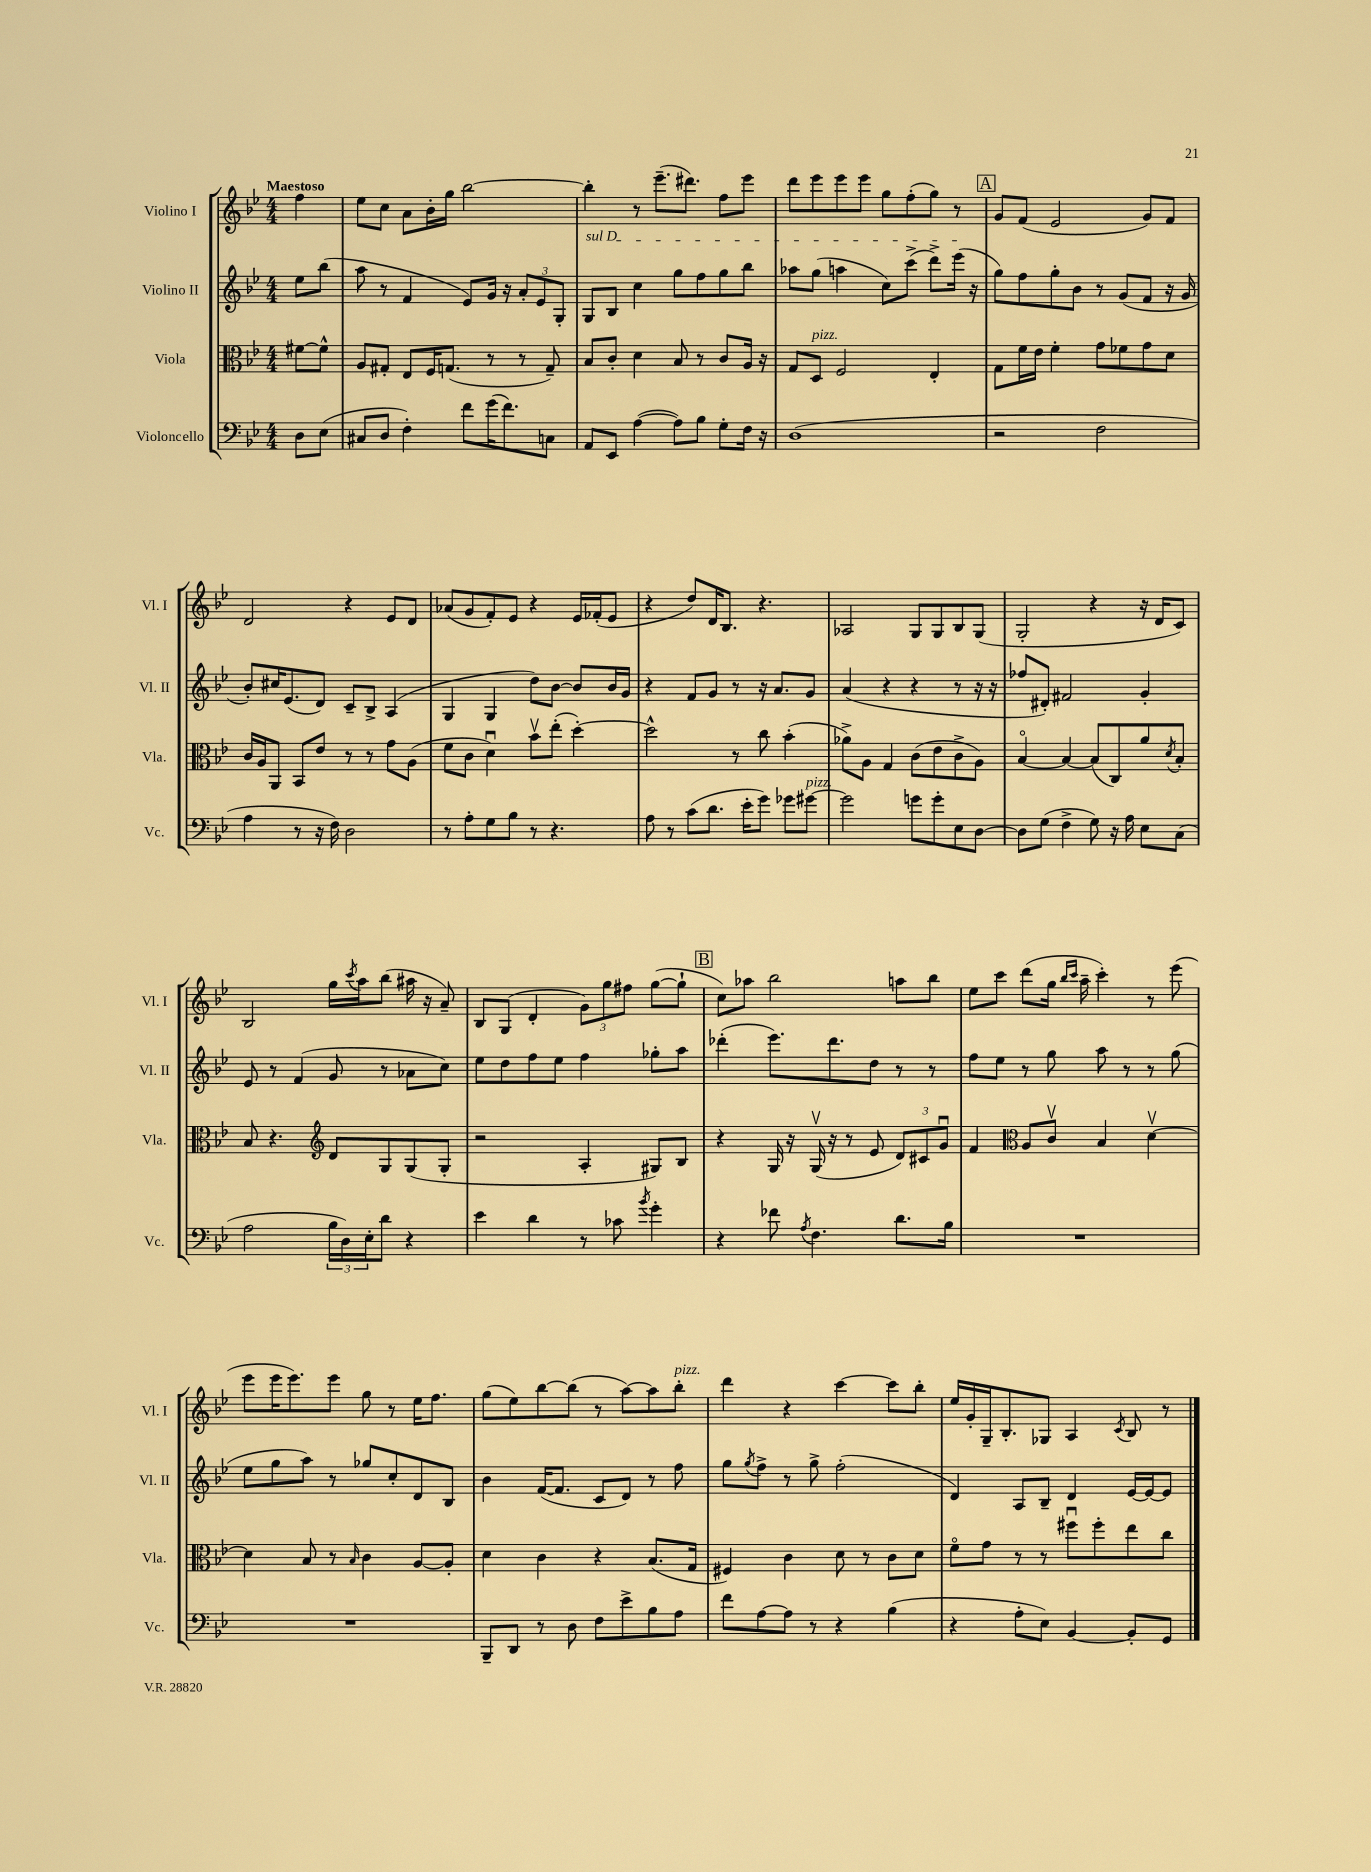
<<
\new StaffGroup <<
\new Staff = "s0" \with { instrumentName = "Violino I" shortInstrumentName = "Vl. I" } {
    \clef treble \key bes \major \numericTimeSignature \time 4/4 \partial 4 \tempo "Maestoso"
    f''4 |
    ees''8 c''8 a'8 bes'16-. g''16 bes''2~ |
    bes''4-. r8 ees'''8.--( dis'''8.) f''8 ees'''8 |
    d'''8 ees'''8 ees'''8 ees'''8 g''8 f''8-.( g''8) r8 |
    \mark \markup { \box "A" } g'8 f'8( ees'2 g'8) f'8 |
    d'2 r4 ees'8 d'8 |
    aes'8( g'8 f'8-.) ees'8 r4 ees'16 fes'16-.( ees'8 |
    r4 d''8) d'16 bes8. r4. |
    aes2 g8 g8 bes8 g8( |
    g2-. r4 r16 d'16 c'8) |
    bes2 g''16 \acciaccatura { c'''8 } a''16 bes''8( ais''16 r16 a'8--) |
    bes8 g8( d'4-. \tuplet 3/2 { g'8) g''8 fis''8 } g''8~( g''8-! |
    \mark \markup { \box "B" } c''8) aes''8 bes''2 a''8 bes''8 |
    ees''8 c'''8 d'''8( g''16 \grace { bes''16 c'''16 } a''16-- c'''4-.) r8 ees'''8( |
    ees'''8 ees'''16 ees'''8.) ees'''8 g''8 r8 ees''16 f''8. |
    g''8( ees''8) bes''8~ bes''8( r8 a''8~) a''8 bes''8-.^\markup { \italic "pizz." } |
    d'''4 r4 c'''4~ c'''8 bes''8-. |
    ees''16 g'16-. g16-- bes8.-. ges8 a4 \acciaccatura { c'8 } bes8 r8 \bar "|." |
}
\new Staff = "s1" \with { instrumentName = "Violino II" shortInstrumentName = "Vl. II" } {
    \clef treble \key bes \major \numericTimeSignature \time 4/4 \partial 4
    ees''8 bes''8( |
    a''8 r8 f'4 ees'8) g'16 r16 \tuplet 3/2 { a'8-. ees'8 g8-. } |
    \once \override TextSpanner.bound-details.left.text = \markup { \italic "sul D" } g8\startTextSpan bes8 c''4 g''8 f''8 g''8 bes''8 |
    aes''8 g''8( a''4 c''8) c'''8->( d'''8->) ees'''16\stopTextSpan( r16 |
    \mark \markup { \box "A" } g''8) f''8 g''8-. bes'8 r8 g'8( f'8 r16 g'16 |
    bes'8-.) cis''16 ees'8.( d'8) c'8-- bes8-> a4( |
    g4 g4 d''8) bes'8~ bes'8 bes'16 g'16 |
    r4 f'8 g'8 r8 r16 a'8. g'8 |
    a'4( r4 r4 r8 r16 r16 |
    fes''8 dis'8-.) fis'2 g'4-. |
    ees'8 r8 f'4( g'8 r8 aes'8 c''8) |
    ees''8 d''8 f''8 ees''8 f''4 ges''8-. a''8 |
    \mark \markup { \box "B" } des'''4-.( ees'''8.) des'''8. d''8 r8 r8 |
    f''8 ees''8 r8 g''8 a''8 r8 r8 g''8( |
    ees''8 g''8 a''8) r8 ges''8 c''8-. d'8 bes8 |
    bes'4 f'16~( f'8. c'8 d'8) r8 f''8 |
    g''8 \acciaccatura { g''8 } f''8-> r8 g''8-> f''2-.( |
    d'4) a8 bes8-- d'4 ees'16~ ees'16~ ees'8 \bar "|." |
}
\new Staff = "s2" \with { instrumentName = "Viola" shortInstrumentName = "Vla." } {
    \clef alto \key bes \major \numericTimeSignature \time 4/4 \partial 4
    fis'8~ fis'8-^ |
    a8 gis8-. ees8 f16 g8.( r8 r8 g8--) |
    bes8 c'8-. d'4 bes8 r8 c'8 a16 r16 |
    g8 d8^\markup { \italic "pizz." } f2 ees4-. |
    \mark \markup { \box "A" } g8 f'16 ees'16 f'4-. g'8 fes'8 g'8 d'8 |
    c'16 a16 a,8 bes,8 ees'8 r8 r8 g'8 a8( |
    f'8 c'8 d'4\downbow) bes'8\upbow ees''8-.( d''4~-.) |
    d''2-^ r8 c''8 bes'4-.( |
    aes'8->) a8 g4 c'8( ees'8 c'8-> a8) |
    bes4~\flageolet bes4~ bes8( c8) a'8 \acciaccatura { d'8 } bes8-. |
    bes8 r4. \clef treble d'8 g8 g8( g8-. |
    r2 a4-. gis8) bes8 |
    \mark \markup { \box "B" } r4 g16 r16 g16\upbow( r16 r8 ees'8 \tuplet 3/2 { d'8) cis'8 g'8\downbow } |
    f'4 \clef alto a8 c'8\upbow bes4 d'4~\upbow |
    d'4 bes8 r8 \grace { bes16 } c'4 a8~ a8-. |
    d'4 c'4 r4 bes8.( g16 |
    fis4) c'4 d'8 r8 c'8 d'8 |
    f'8\flageolet g'8 r8 r8 fis''8\downbow fis''8-. ees''8 c''8 \bar "|." |
}
\new Staff = "s3" \with { instrumentName = "Violoncello" shortInstrumentName = "Vc." } {
    \clef bass \key bes \major \numericTimeSignature \time 4/4 \partial 4
    d8 ees8( |
    cis8 d8 f4-.) f'8 g'16( f'8.) c8 |
    a,8 ees,8 a4~( a8) bes8 g8-. f16 r16 |
    d1( |
    \mark \markup { \box "A" } r2 f2 |
    a4 r8 r16 f16) d2 |
    r8 a8-. g8 bes8 r8 r4. |
    a8 r8 c'8( d'8. ees'16-. g'8) ges'8 gis'8~^\markup { \italic "pizz." } |
    gis'2 g'8 g'8-. ees8 d8~ |
    d8 g8( f4-> g8) r16 a16 ees8 c8( |
    a2 \tuplet 3/2 { bes16 d16) ees16-. } d'8 r4 |
    ees'4 d'4 r8 ces'8 \acciaccatura { bes'8 } g'4-. |
    \mark \markup { \box "B" } r4 fes'8 \acciaccatura { a8 } f4. d'8. bes16 |
    R1 |
    R1 |
    bes,,8-- d,8 r8 d8 f8 ees'8-> bes8 a8 |
    f'8 a8~ a8 r8 r4 bes4( |
    r4 a8-. ees8) bes,4~ bes,8-. g,8 \bar "|." |
}
>>
>>
\layout { \context { \Score \remove "Bar_number_engraver" } }
